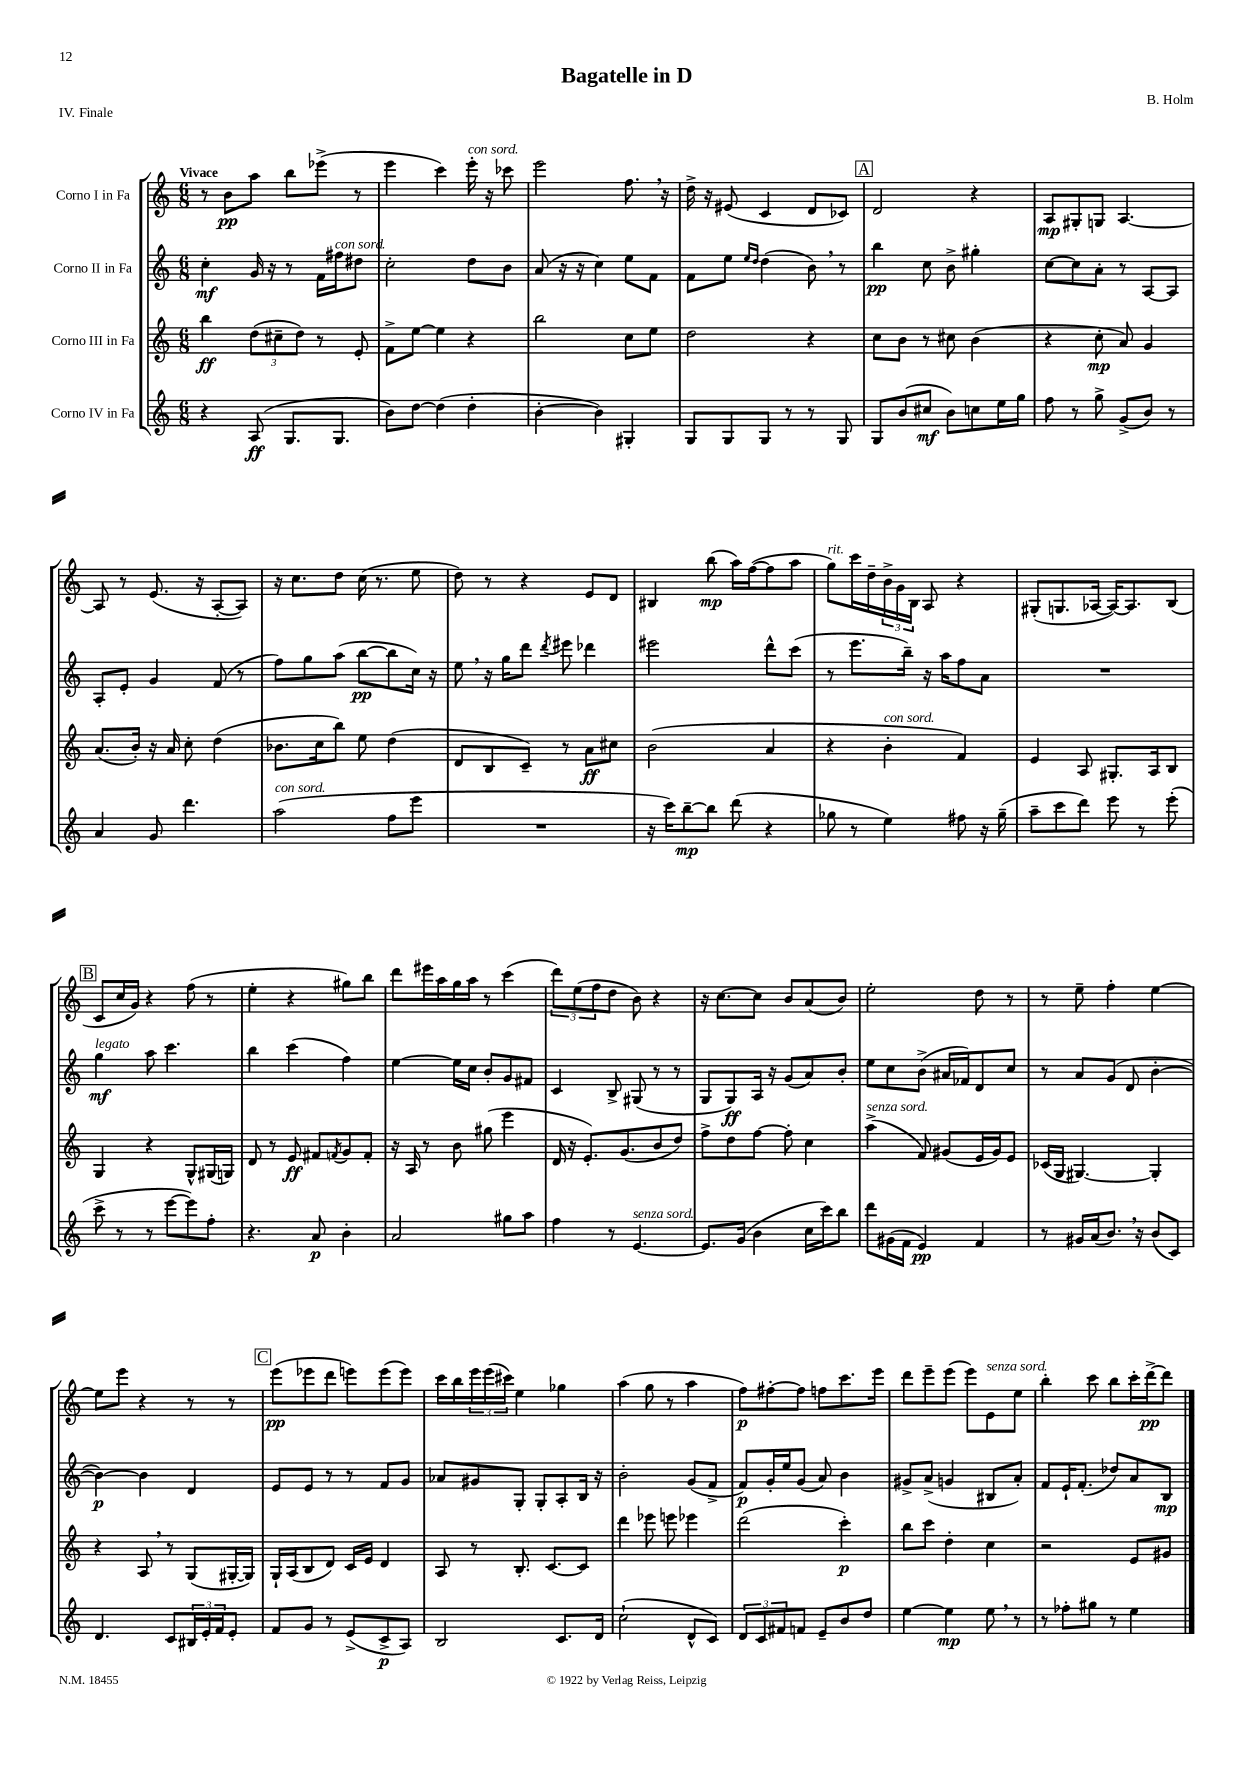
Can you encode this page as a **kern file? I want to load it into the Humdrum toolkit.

**kern	**kern	**kern	**kern
*staff4	*staff3	*staff2	*staff1
*clefG2	*clefG2	*clefG2	*clefG2
*k[]	*k[]	*k[]	*k[]
*M6/8	*M6/8	*M6/8	*M6/8
4r	4bb	4cc'	8r
.	.	.	8b
(8A	(12dd	16g	8aa
.	.	16r	.
.	12cc#~	.	.
8.G	.	8r	8bb
.	12dd)	.	.
.	8r	16f	(8eee-^
8.G	.	16ff#	.
.	8e'	8dd#	8r
=	=	=	=
8b)	8f^	2cc'	4eee
[8dd	[8ee	.	.
(4dd]	4ee]	.	4ccc)
4dd'	4r	8dd	16eee'
.	.	.	16r
.	.	8b	8ccc-
=	=	=	=
[4b'	2bb	(8a	2eee
.	.	16r	.
.	.	16r	.
4b])	.	4cc)	.
4G#'	8cc	8ee	8.ff
.	8ee	8f	.
.	.	.	16r
=	=	=	=
8G	2dd	8f	16dd^
.	.	.	16r
8G	.	8ee	(8e#
.	.	16qqee	.
.	.	16qqdd	.
8G	.	(4dd	4c
8r	.	.	.
8r	4r	8b)	8d
8G	.	8r	8c-)
=	=	=	=
8G	8cc	4bb	2d
(8b	8b	.	.
8cc#	8r	8cc	.
8b)	8cc#	8b^	.
8cc	(4b	4gg#'	4r
16ee	.	.	.
16gg	.	.	.
=	=	=	=
8ff	4r	[8cc	8A
8r	.	8cc]	8G#'
8gg^	8cc'	8a'	8G
(8g^	8a)	8r	[4.A
8b)	4g	[8A	.
8r	.	8A]	.
=	=	=	=
4a	(8.a	8A'	8A]
.	.	8e'	8r
.	16b')	.	.
8g	16r	4g	(8.e
.	16a	.	.
4.ddd	8cc'	.	.
.	.	.	16r
.	(4dd	(8f	[8A'
.	.	8r	8A])
=	=	=	=
(2aa	8.b-	8ff)	16r
.	.	.	8.cc
.	.	8gg	.
.	16cc	.	.
.	8bb)	(8aa	8dd
.	8ee	[8bb	(16cc
.	.	.	8.r
8ff	(4dd	8bb]	.
8eee	.	16cc)	8ee
.	.	16r	.
=	=	=	=
2.r	8d	8ee	8dd)
.	8B	16r	8r
.	.	16gg	.
.	8c~)	8ddd	4r
.	.	8qddd	.
.	8r	8eee#	.
.	8a	4ddd-	8e
.	8cc#	.	8d
=	=	=	=
16r	(2b	2eee#	4B#
16ccc)	.	.	.
[8bb~	.	.	.
8bb]	.	.	(8bb
(8ddd	.	.	16aa)
.	.	.	([16ff
4r	4a	8ddd^^	8ff]
.	.	(8ccc	8aa
=	=	=	=
8gg-	4r	8r	8gg)
8r	.	8.eee	16ccc
.	.	.	16dd~
4ee)	4b'	.	24b^
.	.	.	24g
.	.	16bb~)	.
.	.	.	24B
.	.	16r	8A
.	.	16aa	.
8ff#	4f)	8ff	4r
16r	.	8a	.
(16gg-~	.	.	.
=	=	=	=
8aa~	4e	2.r	(8G#'
8ccc	.	.	8.G
8ddd)	8A	.	.
.	.	.	[16A-
8eee	8.G#'	.	16A-_)
.	.	.	8.A-]
8r	.	.	.
.	16A	.	.
(8eee'	8B	.	(8B
=	=	=	=
8ccc^	4G	4gg	8c
8r	.	.	16cc
.	.	.	16g)
8r	4r	8aa	4r
[8eee	.	4.ccc	.
8eee])	8G^^	.	(8ff
8ff'	(16G#	.	8r
.	16G)	.	.
=	=	=	=
4.r	8d	4bb	4ee'
.	8r	.	.
.	8e	(4ccc	4r
8a	8f#	.	.
.	8qf	.	.
4b'	8g	4ff)	8gg#)
.	8f'	.	8bb
=	=	=	=
2a	16r	[4ee	8ddd
.	16A	.	.
.	8r	.	16eee#
.	.	.	16aa
.	8b	16ee]	16gg
.	.	16cc	16aa
.	(8gg#	8b'	8r
8gg#	4eee	8g	(4ccc
8aa	.	8f#	.
=	=	=	=
4ff	16d	4c	12ddd)
.	16r	.	.
.	.	.	(12ee
.	8.e')	.	.
.	.	.	12ff
8r	.	8B^	8dd
.	(8.g	.	.
[4.e	.	(8G#	8b)
.	8b	8r	4r
.	8dd)	8r	.
=	=	=	=
8.e]	8ff^	8G	16r
.	.	.	[8.cc
.	8dd	8G)	.
(16g	.	.	.
4b	[8ff	16A	8cc]
.	.	16r	.
.	8ff']	(8g	8b
16cc	4cc	8a)	(8a
16ccc)	.	.	.
8bb	.	8b'	8b)
=	=	=	=
8ddd	(4aa^	8ee	2ee'
(16g#	.	8cc	.
16f	.	.	.
4e)	8f)	(8b^	.
.	(8g#	16a#	.
.	.	16f-)	.
4f	16e	8d	8dd
.	16g#)	.	.
.	8e	8cc	8r
=	=	=	=
8r	(16c-	8r	8r
.	16G	.	.
16g#	[4.G#)	8a	8ee~
(16a	.	.	.
8.b)	.	(8g	4ff'
.	.	8d	.
16r	.	.	.
(8b	4G#']	[4b'	[4ee
8c)	.	.	.
=	=	=	=
4.d	4r	4b_)	8ee]
.	.	.	8eee
.	8A	4b]	4r
8c	8r	.	.
24B#	(8G	4d	8r
24e'	.	.	.
24f	.	.	.
8e'	[16G#'	.	8r
.	16G#])	.	.
=	=	=	=
8f	16G`	8e	(8eee
.	(16A	.	.
8g	8B	8e	8eee-
8r	8d)	8r	8ddd
(8e^	16c	8r	8eee)
.	16e	.	.
8c^	4d	8f	(8eee
8A)	.	8g	8eee)
=	=	=	=
2B	8A	8a-	16ccc
.	.	.	16bb
.	8r	8g#	24eee
.	.	.	(24eee
.	.	.	24ccc#)
.	8.B'	8G'	4ee
.	.	8G'	.
.	[8.c	.	.
8.c	.	8A'	4gg-
.	8c]	16B	.
16d	.	16r	.
=	=	=	=
(2cc`	4ddd	2b'	(4aa
.	8eee-	.	8gg
.	8eee	.	8r
8d^^	4eee-	(8g	4aa
8c)	.	8f^	.
=	=	=	=
12d	(2ddd	8f)	8ff)
12c	.	.	.
.	.	16g'	[8ff#'
12f#	.	.	.
.	.	16ee	.
8f	.	(8g	8ff#]
8e~	.	8a)	8ff
8b	4ccc')	4b	8.ccc
8dd	.	.	.
.	.	.	16eee
=	=	=	=
[4ee	8bb	8g#^	8ddd
.	8ccc	(8a^	8eee~
4ee]	4dd'	4g	(8eee
.	.	.	8eee)
8ee	4cc	8B#	8e
8r	.	8a')	8ee
=	=	=	=
8r	2r	8f	4bb'
8ff-'	.	16e`	.
.	.	(8.f'	.
8gg#	.	.	8ccc
8r	.	8dd-)	8bb
4ee	8e	8a	16ccc'
.	.	.	[16ddd^
.	8g#	8B	8ddd]
==	==	==	==
*-	*-	*-	*-
